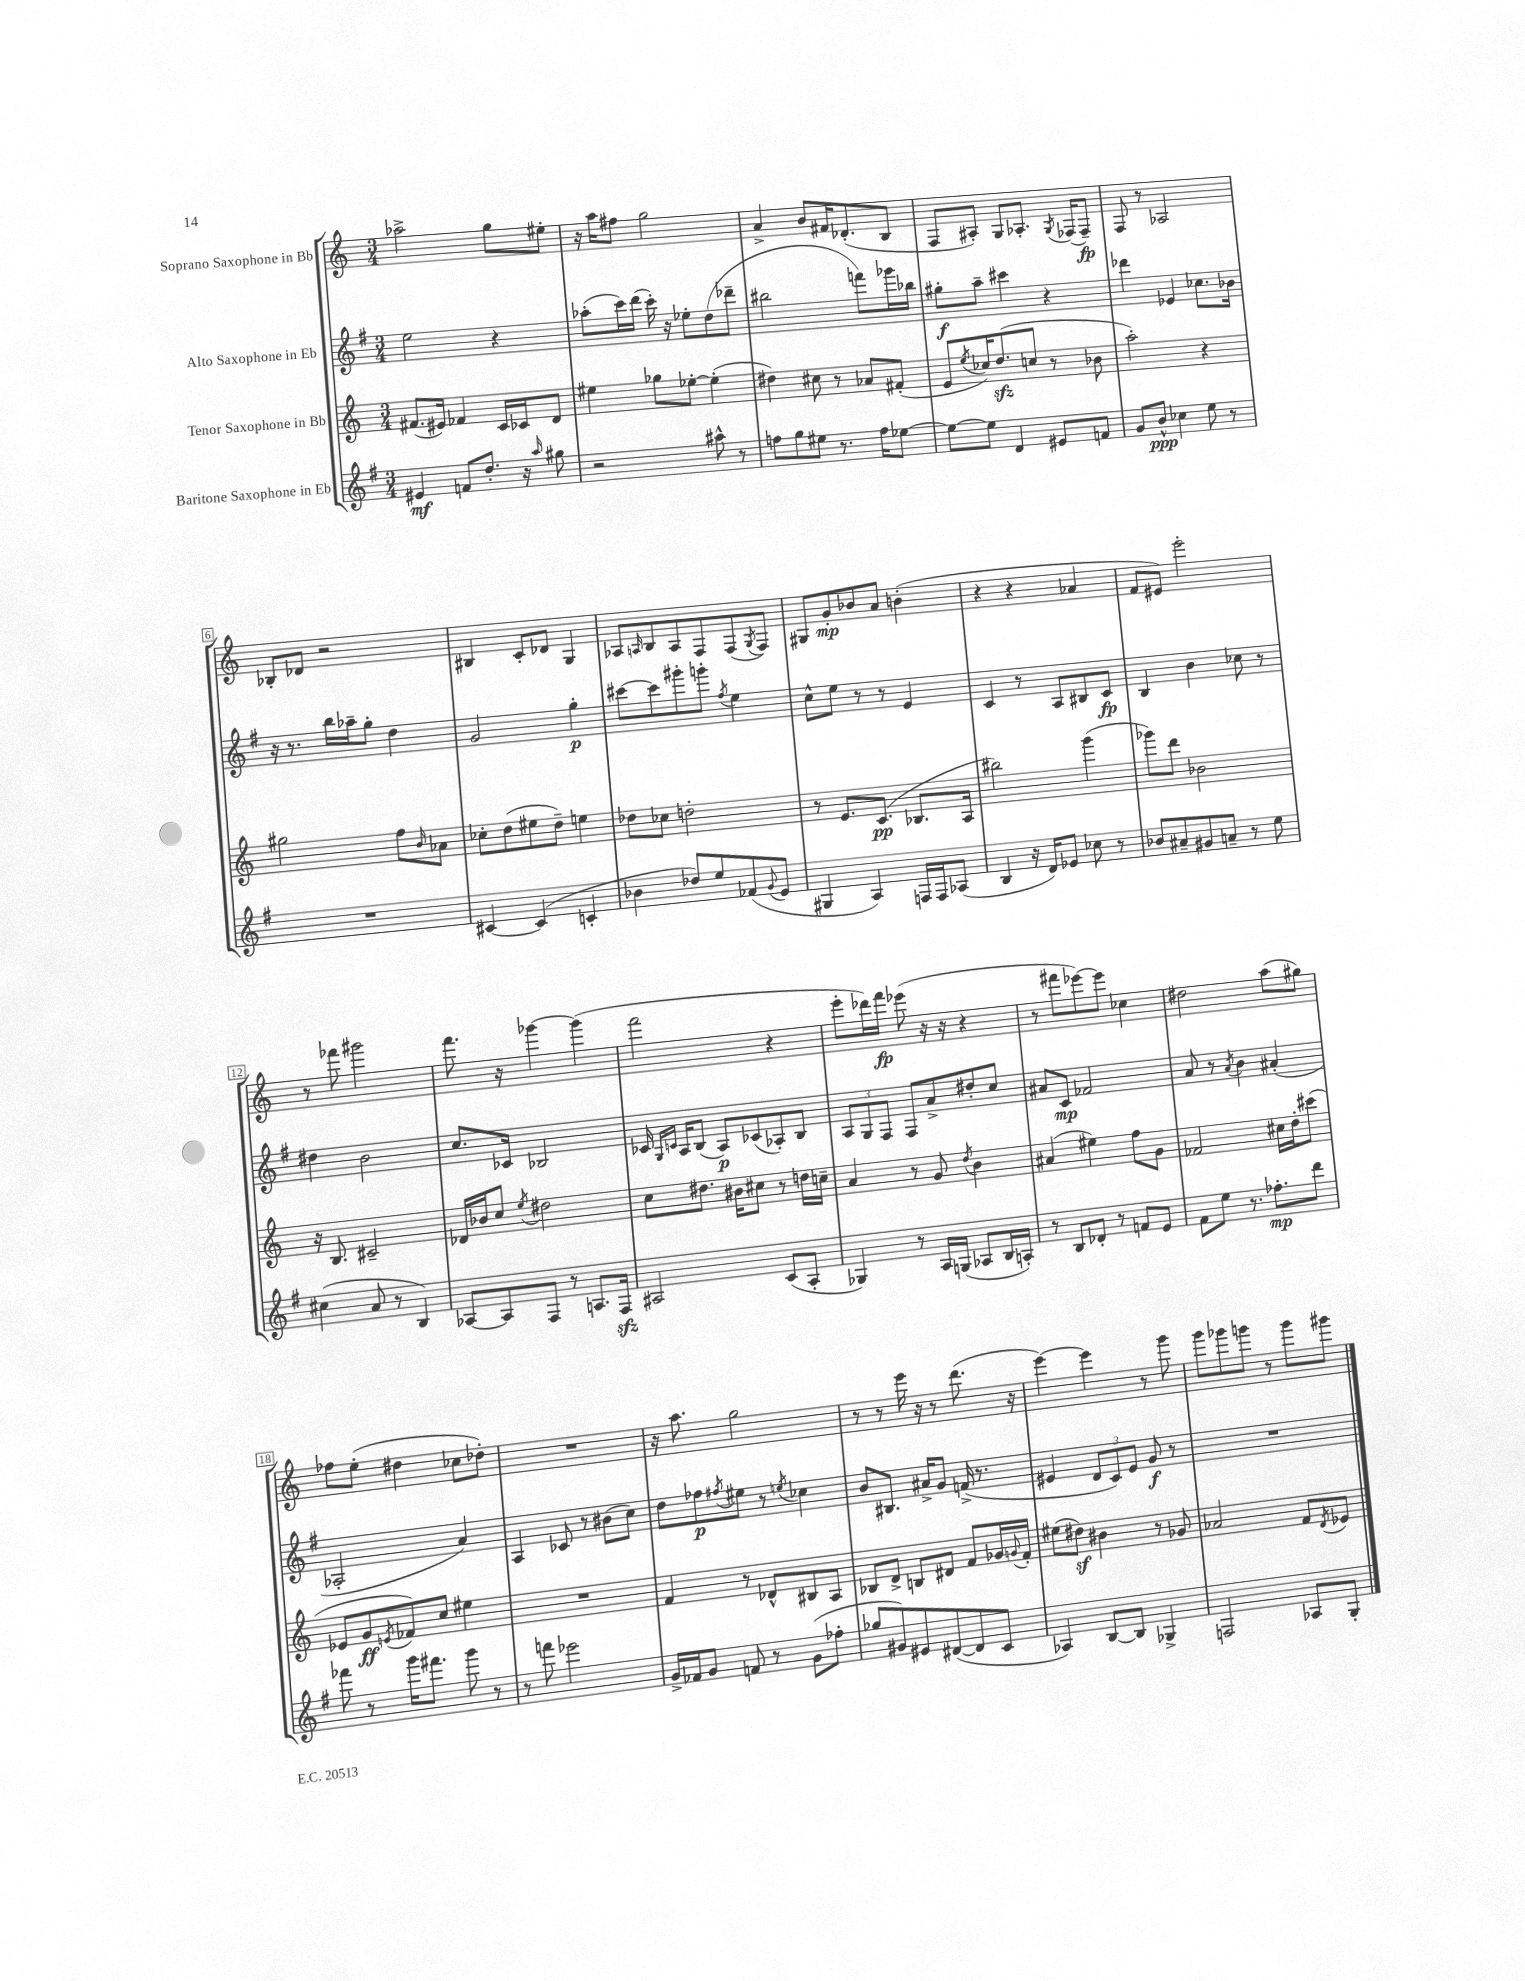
<<
\new StaffGroup <<
\new Staff = "s0" \with { instrumentName = "Soprano Saxophone in Bb" } {
    \clef treble \key c \major \numericTimeSignature \time 3/4
    aes''2-> g''8 eis''8-. |
    r16 a''16 fis''8 g''2 |
    a'4-> b'8 fis'16 des'8.-.( b8 |
    f8 ais8-.) g8 aes8.-. \acciaccatura { g8 } fes16( fes8--\fp) |
    f8 r8 aes2 |
    bes8-. des'8 r2 |
    bis4 c'8-. des'8 g4 |
    aes8 \grace { a16 } b8 a8 f8 f8( \acciaccatura { g8 } f8) |
    gis8 g'8-.\mp bes'8 a'8 b'4-.( |
    r4 r4 aes'4 |
    f'8 eis'8) e'''2-. |
    r8 fes'''8 gis'''2 |
    f'''8. r16 ges'''4~ ges'''4( |
    f'''2 r4 |
    e'''8-. des'''16) f'''16\fp ees'''8( r16 r16 r4 |
    r8 fis'''8 ees'''8~) ees'''8 ces''4 |
    dis''2 a''8( gis''8) |
    fes''8 e''8-.( dis''4 ces''8 des''8-.) |
    R2. |
    r16 a''8. g''2 |
    r8 r8 e'''16 r16 r8 d'''8.( r16 |
    e'''4~) e'''4 r8 g'''8 |
    g'''8 ges'''8 g'''8 r8 g'''8 gis'''8 \bar "|." |
}
\new Staff = "s1" \with { instrumentName = "Alto Saxophone in Eb" } {
    \clef treble \key g \major \numericTimeSignature \time 3/4
    e''2 r4 |
    aes''8-.( c'''16) d'''16( c'''16-.) r16 ees''8-. d''8( des'''8-- |
    bis''2 f'''8) ges'''16 bes''16 |
    gis''8-.\f a''8-- cis'''4 r4 |
    des'''4 ees'4 ces''8. bes'16 |
    r16 r8. b''16 aes''16-- g''8-. d''4 |
    g'2 g''4-.\p |
    cis'''8~ cis'''8 gis'''8-. g'''8-. \acciaccatura { fis''8 } e''4 |
    c''8-^ e''8 r8 r8 e'4 |
    c'4 r8 a8 bis8 c'8\fp |
    b4 b'4 ces''8 r8 |
    dis''4 b'2 |
    c''8. ces'16 bes2 |
    ces'16 \grace { g16 c'16 } a16 b8( a8\p) ces'8( aes8-.) b8 |
    \tuplet 3/2 { a8 g8 fis8 } fis8 a'8-> dis''8-. c''8 |
    ais'8 c'8\mp fes'2 |
    a'8 r8 \acciaccatura { a'8 } b'4 ais'4-.( |
    aes2-. a'4) |
    a4 ces'8 r8 bis'8( c''8) |
    d''8 fes''8\p \acciaccatura { fis''8 } eis''8 r8 \acciaccatura { e''8 } ces''4 |
    b'8 bis8. ais'16-> g'8 f'16->( r8. |
    eis'4 \tuplet 3/2 { d'8 c'8) eis'8 } g'8\f r8 |
    R2. \bar "|." |
}
\new Staff = "s2" \with { instrumentName = "Tenor Saxophone in Bb" } {
    \clef treble \key c \major \numericTimeSignature \time 3/4
    fis'8.( eis'16) fes'4 c'16 ces'16 d'8 |
    eis''4 ges''8 ees''8~-. ees''4-.( |
    dis''4) cis''8 r8 aes'8 fis'8-.( |
    e'8 \acciaccatura { e''8 } ces''16) d''8.\sfz( c''8 r8 bes'8 |
    a''2-.) r4 |
    gis''2 f''8 \grace { b'16 } aes'8 |
    ces''8-. d''8( eis''8 d''8--) e''4 |
    des''8 ces''8 d''2-. |
    r8 e'8. c'8.\pp( bes8. a16 |
    bis''2) g'''4( |
    ges'''8) d'''8 bes'2 |
    r16 b8. cis'2-- |
    des'16 bes'16 c''8 \acciaccatura { e''8 } dis''2 |
    c''8 dis''8. bis'16 cis''8 r8 d''16 c''16-- |
    a'4 r8 g'8 \acciaccatura { d''8 } b'4 |
    ais'4( eis''4) f''8 g'8 |
    fes'2 cis''16 d''16-. cis'''8( |
    ees'8 g'8\ff \acciaccatura { e'8 } fes'8) c''8 eis''4 |
    R2. |
    f'4 r8 des'8-^ bis8 a8 |
    bes8 d'8-> b8 dis'8 f'8 ges'16 \appoggiatura { g'8 } f'16-. |
    eis''8( dis''8\sf) bis'4 r8 ges'8 |
    aes'2 f'8 \acciaccatura { d'8 } ees'8 \bar "|." |
}
\new Staff = "s3" \with { instrumentName = "Baritone Saxophone in Eb" } {
    \clef treble \key g \major \numericTimeSignature \time 3/4
    eis'4\mf f'8 d''8.-. r16 \grace { a''16 } gis''8 |
    r2 ais''8-^ r8 |
    f''8 g''8 eis''8 r8. f''16 ees''8~ |
    ees''8~ ees''8 d'4 eis'8 f'8 |
    g'8 b'8-^\ppp ces''4 e''8 r8 |
    R2. |
    cis'4~ cis'4( c'4-. |
    bes'4 des''8) e''8 fes'8( \appoggiatura { g'8 } e'8 |
    gis4 a4) f16 f16 aes8( |
    b4 r16 d'16) ees'8 ces''8 r8 |
    bes'8 ais'8-- gis'8 a'8-- r8 e''8 |
    cis''4( a'8 r8 b4) |
    aes8~ aes8 fis8 r8 a8. fis16\sfz |
    ais2 c'8( ais8-. |
    ges4) r8 a16 g16( aes8 b16 a16-.) |
    r8 b8 des'8-. r8 f'8 e'8 |
    fis'8 e''8 r8. fes''8.-.\mp d'''8 |
    fes'''8 r8 g'''16 fis'''8. g'''8 r8 |
    r8 f'''8 ees'''2 |
    g'16-> fes'16 g'8 f'8 r8 g'8( fes''8-. |
    ges''8 gis'8) eis'8 dis'8~( dis'8 c'8 |
    aes4) b8~ b8 ges4-> |
    f2 aes8 g8-. \bar "|." |
}
>>
>>
\layout { \context { \Score \override BarNumber.stencil = #(make-stencil-boxer 0.1 0.3 ly:text-interface::print) } }
